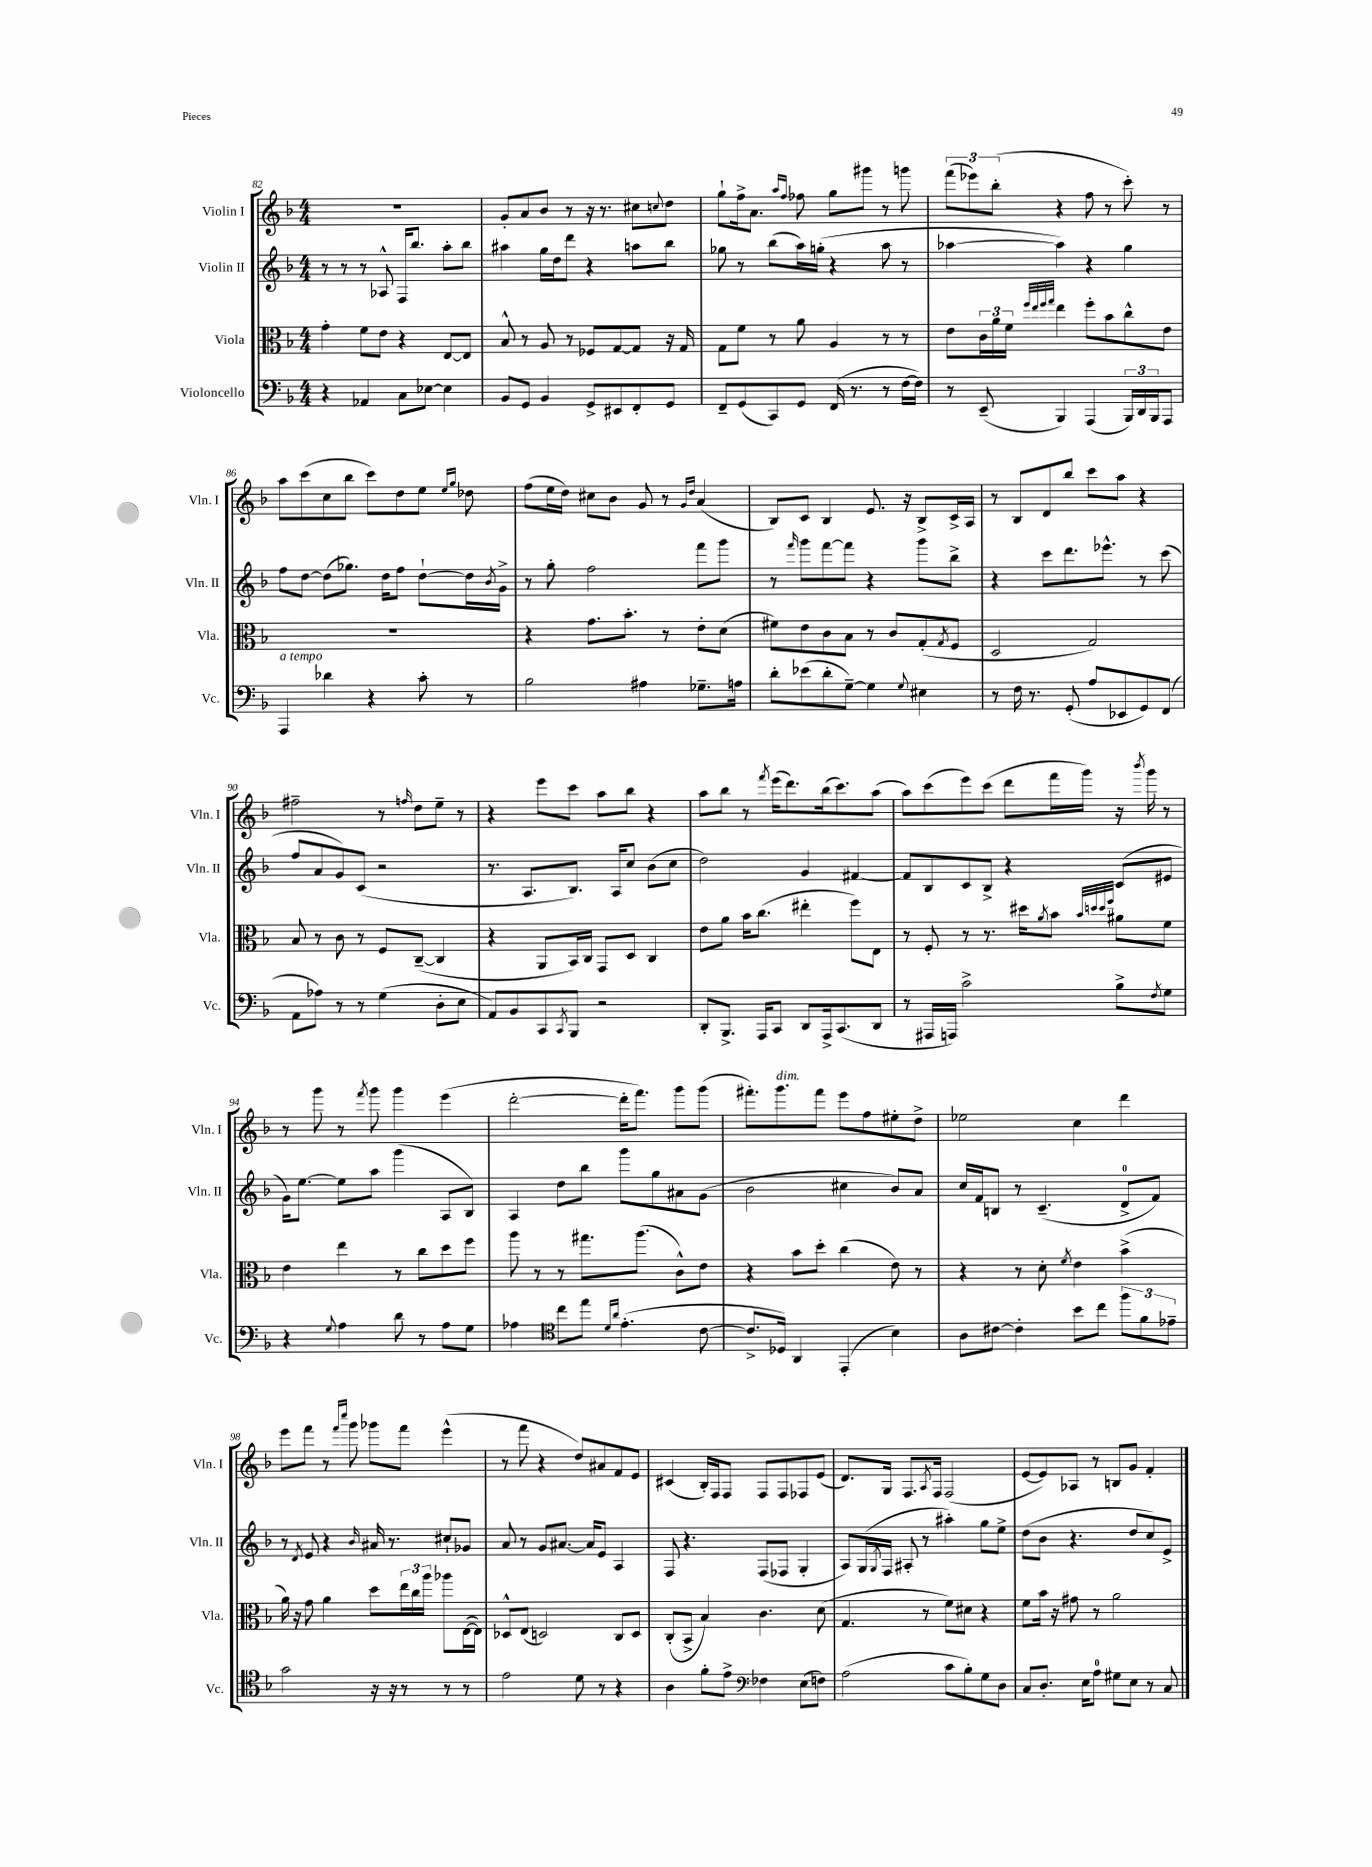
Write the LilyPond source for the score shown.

<<
\new StaffGroup <<
\new Staff = "s0" \with { instrumentName = "Violin I" shortInstrumentName = "Vln. I" } {
    \clef treble \key f \major \numericTimeSignature \time 4/4
    R1 |
    g'8-. a'8 bes'8 r8 r16 r8. cis''8 \appoggiatura { c''8 } d''8 |
    g''8-! f''16-> a'8. \grace { a''16 f''16 } fes''8 g''8 gis'''8 r8 g'''8 |
    \tuplet 3/2 { f'''8( ees'''8) bes''8-.( } r4 f''8 r8 c'''8-.) r8 |
    a''8 c'''8( c''8 bes''8 c'''8) d''8 e''8 \grace { e''16 g''16 } des''8 |
    f''8( e''16 d''16) cis''8 bes'8 g'8 r8 \grace { g'16 d''16 } a'4( |
    bes8) c'8 bes4 e'8. r16 bes8-> c'16-> a16 |
    r8 bes8 d'8 bes''8 c'''8 a''8 r4 |
    fis''2-- r8 \grace { f''16 } d''8 e''8-- r8 |
    r4 e'''8 c'''8 a''8 bes''8 r4 |
    a''8 bes''8 r8 \acciaccatura { f'''8 } e'''16( d'''8.) bes''16( c'''8.) a''8( |
    a''8) c'''8( e'''8) c'''8( d'''8 f'''16 g'''16) r16 \acciaccatura { bes'''8 } g'''16 r8 |
    r8 g'''8 r8 \acciaccatura { f'''8 } g'''8 g'''4 e'''4( |
    d'''2~-. d'''16-. f'''8.) g'''8 g'''8( |
    fis'''8.-.) g'''8.^\markup { \italic "dim." } fis'''8 e'''8 f''8 eis''8-. d''8-> |
    ees''2 c''4 d'''4 |
    e'''8 f'''8 r8 \grace { f'''16 c''''16 } g'''8 ges'''8 f'''8 e'''4-^( |
    r8 f'''8 r4 d''8) ais'8 f'8 e'8 |
    cis'4( bes16-.) f16 f8 f8 f8 fes8 e'8( |
    d'8.) g16 f8. \acciaccatura { a8 } f16 f2( |
    e'8~ e'8) aes8 r8 b8 g'8 f'4-. \bar "|." |
}
\new Staff = "s1" \with { instrumentName = "Violin II" shortInstrumentName = "Vln. II" } {
    \clef treble \key f \major \numericTimeSignature \time 4/4
    r8 r8 r8 aes8-^ f16 bes''8. a''8-. bes''8 |
    ais''4 g''16 d''16 d'''8 r4 a''8 bes''8 |
    ges''8 r8 bes''8( a''16) g''16-.( r4 a''8 r8 |
    aes''4~ aes''4) r4 g''4 |
    f''8 d''8~ d''8( ges''8.) d''16 f''8 d''8~-! d''16 \acciaccatura { bes'8 } g'16-> |
    r8 g''8-. f''2 f'''8 g'''8 |
    r8 \grace { f'''16 } g'''8 f'''8~ f'''8 r4 g'''8 bes''8-> |
    r4 c'''8 d'''8. ees'''8.-^ r8 c'''8( |
    f''8 a'8 g'8) c'8( r2 |
    r8. a8. bes8.) a16 c''8 bes'8( c''8 |
    d''2) g'4 fis'4~ |
    fis'8 bes8 c'8 bes8-> r4 c'8( eis'8 |
    g'16) e''8.~ e''8 a''8 g'''4( a8 bes8) |
    a4 d''8 bes''8 g'''8 g''8 ais'8 g'8( |
    bes'2 cis''4 bes'8) a'8 |
    c''16 f'16 b8 r8 c'4.--( d'8-0-> f'8) |
    r8 \acciaccatura { d'8 } e'8 r4 \grace { bes'16 } ais'16 r8. cis''8-! ges'8 |
    a'8 r8 g'8 ais'8.~ ais'16 e'8 a4 |
    f8 r4. f8( fes8 g4-. |
    a8) g16( \acciaccatura { g8 } f16 ais8-. r8 ais''4-.) g''8 e''8-> |
    d''8( bes'8 r4. d''8 c''8) e'8-> \bar "|." |
}
\new Staff = "s2" \with { instrumentName = "Viola" shortInstrumentName = "Vla." } {
    \clef alto \key f \major \numericTimeSignature \time 4/4
    g'4-. f'8 e'8 r4 e8~ e8 |
    bes8-^ r8 a8 r8 fes8 g8~ g8 r16 g16 |
    g8 f'8 r8 a'8 a4 r8 r8 |
    e'8 \tuplet 3/2 { c'16 a'16 f'16 } \grace { f''32 e''32 f''32 g''32 } e''4 f''8-. bes'8 c''8-^ e'8 |
    R1 |
    r4 g'8. bes'8.-. r8 e'8-. d'8( |
    fis'8) e'8 c'8 bes8 r8 c'8 g8-.( \acciaccatura { g8 } f8 |
    d2 g2) |
    bes8 r8 c'8 r8 f8 c8~--( c4 |
    r4 a,8 bes,16) c16 g,8 d8 c4 |
    e'8 a'8 bes'16 c''8.( eis''4-. f''8) e8 |
    r8 f8-. r8 r8. dis''16 \acciaccatura { a'8 } bes'8 \grace { bes'32 d''32 d''32 f''32 } ais'8 f'8 |
    e'4 e''4 r8 c''8 d''8 f''8 |
    a''8 r8 r8 gis''8. a''8.( c'8-^) e'8 |
    r4 bes'8 d''8-. c''4( e'8) r8 |
    r4 r8 d'8-. \acciaccatura { f'8 } e'4 bes'4->( |
    a'16) r16 g'8 a'4 d''8 \tuplet 3/2 { e''16 c''16 a''16 } aes''8 e16~( e16) |
    des8-^ e8( d2) c8 d8 |
    c8-.( bes,8-> bes4) c'4. d'8( |
    g4. r8 f'8) dis'8 r4 |
    f'8 bes'16 r16 gis'8 r8 a'2 \bar "|." |
}
\new Staff = "s3" \with { instrumentName = "Violoncello" shortInstrumentName = "Vc." } {
    \clef bass \key f \major \numericTimeSignature \time 4/4
    r4 aes,4 c8 ees8~ ees4 |
    bes,8 g,8 bes,4 g,8-> eis,8 f,8-. g,8 |
    f,8-- g,8( c,8) g,8 f,16( r8. r8 f16~ f16) |
    r8 e,8--( bes,,4) a,,4( \tuplet 3/2 { bes,,16) d,16 bes,,16 } a,,8 |
    a,,4^\markup { \italic "a tempo" } des'4 r4 c'8-. r8 |
    bes2 ais4 ges8.-- a16 |
    d'8-. ees'8( d'8-. g8~--) g4 \appoggiatura { g8 } eis4 |
    r8 f16 r8. g,8-.( a8 ees,8 g,8) f,8( |
    a,8 aes8) r8 r8 g4( d8-. e8 |
    a,8) bes,8 c,8 \acciaccatura { c,8 } bes,,8 r2 |
    d,8-. bes,,8.-> a,,16 c,8 d,8 a,,16-> c,8.( d,8 |
    r8 ais,,16 a,,16) c'2-> bes8-> \acciaccatura { f8 } g8 |
    r4 \appoggiatura { g8 } a4 d'8 r8 a8 g8 |
    aes4 \clef tenor c''8 e''8 \grace { d'16 a'16 } e'4.-.( c'8~ |
    c'8.-> des16) a,4 e,4-.( bes4) |
    a8 cis'8~ cis'4-. bes'8 c''8 \tuplet 3/2 { f''8 f'8 ees'8-- } |
    g'2 r16 r16 r8 r8 r8 |
    e'2 d'8 r8 r4 |
    a4 f'8-. e'8-> \clef bass fes4 e8( f8) |
    a2( c'8 bes8-.) g8 d8 |
    c8 d8.-. e16 a8-0 gis8 e8 r8 c8 \bar "|." |
}
>>
>>
\layout { \context { \Score currentBarNumber = #82 } }
